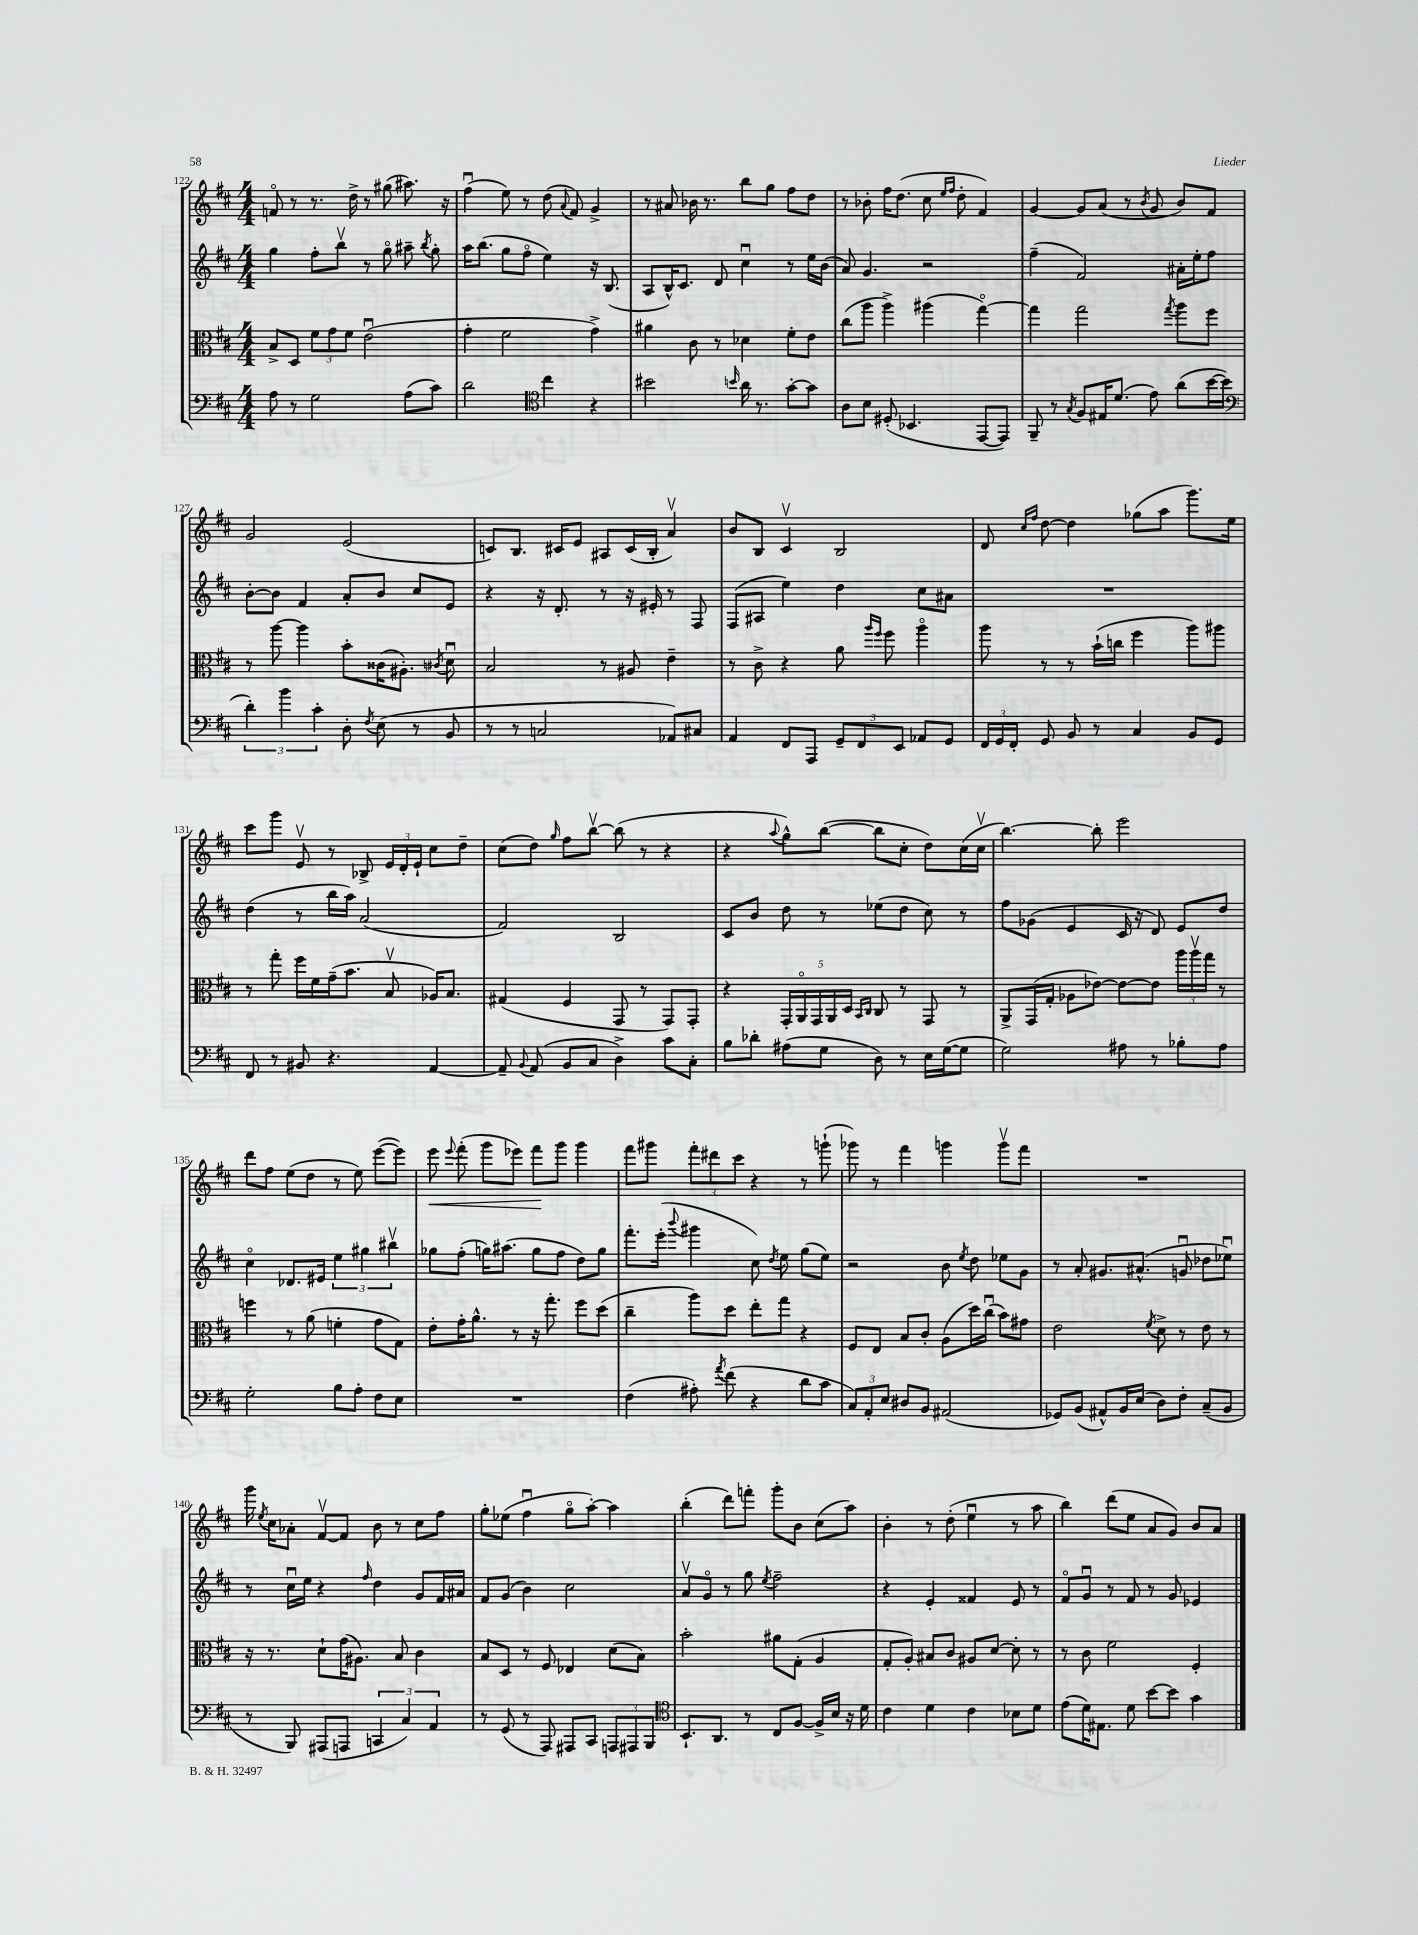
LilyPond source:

<<
\new StaffGroup <<
\new Staff = "s0" {
    \clef treble \key d \major \numericTimeSignature \time 4/4
    \autoBeamOff f'8\flageolet r8 r8. d''16-> r8 gis''8( ais''8.) r16 |
    fis''4\downbow( e''8) r8 d''8( \appoggiatura { a'8 } fis'8) g'4-> |
    r8 ais'8 bes'16 r8. b''8[ g''8] fis''8[ d''8] |
    r8 bes'8-. fis''16[ d''8.]( cis''8 \grace { e''16[ fis''16] } d''8-. fis'4) |
    g'4~ g'8[ a'8]( r8 \acciaccatura { b'8 } g'8 b'8[) fis'8] |
    g'2 e'2( |
    c'8[) b8.] cis'16[ e'8] ais8[ cis'16( b16]-. a'4\upbow) |
    b'8[ b8] cis'4\upbow b2 |
    d'8 \grace { cis''16[ fis''16] } d''8~ d''4 ges''8[( a''8] g'''8.[) e''16] |
    cis'''8[ g'''8] e'8\upbow r8 bes8-> \tuplet 3/2 { e'16[ d'16-. e'16]-! } cis''8[ d''8]-- |
    cis''8[( d''8]) \grace { g''16 } fis''8[ b''8]~\upbow b''8( r8 r4 |
    r4 \appoggiatura { a''8 } g''8[-^) b''8]~( b''8[ cis''8]-. d''8[) cis''16( cis''16]\upbow |
    b''4.~) b''8-. e'''2 |
    d'''8[ fis''8] e''8[( d''8] r8 e''8) e'''8[~( e'''8]) |
    e'''8\< \appoggiatura { e'''8 } fis'''8-.( g'''8[ ees'''8]) fis'''8[\! g'''8] g'''4 |
    fis'''8[ gis'''8] \tuplet 3/2 { fis'''8[-. dis'''8 cis'''8] } r4 r8 g'''8-!( |
    ges'''8) r8 fis'''4 g'''4 g'''8[\upbow fis'''8] |
    R1 |
    g'''16 \acciaccatura { e''8 } cis''16[ aes'8]-. fis'8[~\upbow fis'8] b'8 r8 cis''8[ fis''8] |
    g''8[-. ees''8]( fis''4\downbow g''8[\flageolet a''8]~-.) a''4 |
    b''4-.( d'''8[) f'''8]-. g'''8[-. b'8] cis''8[( a''8]) |
    b'4-. r8 d''8-.( e''4\downbow r8 a''8 |
    b''4) d'''8[( e''8] a'8[ g'8]) b'8[ a'8] \bar "|." |
}
\new Staff = "s1" {
    \clef treble \key d \major \numericTimeSignature \time 4/4
    \autoBeamOff g''4 fis''8[-. b''8]\upbow r8 g''8\flageolet ais''8-- \acciaccatura { b''8 } g''8-. |
    a''16[ b''8.]( g''8[ fis''8]\flageolet e''4) r16 b8.( |
    a8[ b16-^) cis'8.] d'8 cis''4\downbow r8 e''16[ b'16]( |
    a'8) g'4. r2 |
    fis''4--( fis'2) ais'16[-. e''16-. fis''8] |
    b'8[~-. b'8] fis'4 a'8[-. b'8] cis''8[ e'8] |
    r4 r16 d'8.-. r8 r16 eis'16-. r8 fis8 |
    fis8[( ais8] e''4) d''4 cis''8[ ais'8] |
    R1 |
    d''4( r8 b''16[ a''16]) a'2( |
    fis'2) b2 |
    cis'8[ b'8] d''8 r8 ees''8[( d''8] cis''8) r8 |
    fis''8[ ges'8]( e'4 cis'16 r16 d'8) e'8[ d''8] |
    cis''4\flageolet des'8.[ eis'16] \tuplet 3/2 { e''4 gis''4 bis''4\upbow } |
    ges''8[ fis''8]-.( g''16[) ais''8.]( g''8[ fis''8] d''8[) g''8] |
    fis'''8.[-. e'''16]-.( \appoggiatura { b'''8 } gis'''4 cis''8) \acciaccatura { d''8 } e''8 g''8[( e''8]) |
    r2 b'8 \acciaccatura { e''8 } d''8 ees''8[ g'8] |
    r8 a'8-. gis'8.[ ais'8.]-^( g'8\downbow des''8[ ees''8]\downbow) |
    r8 cis''16[\downbow e''16] r4 \grace { fis''16 } d''4 g'8[ fis'16 ais'16] |
    fis'8[ g'8]( b'4) cis''2 |
    a'8[\upbow g'8]\flageolet r8 g''8 \acciaccatura { e''8 } fis''2-- |
    r4 e'4-. fisis'4 e'8 r8 |
    fis'8[\flageolet g'8]\downbow r8 fis'8 r8 g'8 ees'4 \bar "|." |
}
\new Staff = "s2" {
    \clef alto \key d \major \numericTimeSignature \time 4/4
    \autoBeamOff b8[-> d8] \tuplet 3/2 { fis'8[ g'8 fis'8] } e'2\downbow( |
    g'4-. fis'2 g'4->) |
    ais'4 cis'8 r8 des'4 fis'8[-. e'8] |
    cis''8[( a''8] a''4->) ais''4( g''4~\flageolet) |
    g''4 g''2 \acciaccatura { g''8 } a''8[ fis''8] |
    r8 a''8~ a''4 b'8[-. cisis'16( ais8.]-.) \acciaccatura { cis'8 } d'8\downbow |
    b2 r8 ais8 e'4-- |
    r8 cis'8-> r4 a'8 \grace { a''16[ fis''16] } fis''8 a''4\flageolet |
    a''8 r8 r8 b'16[-!( c''16] fis''4 a''8[) ais''8] |
    r8 g''8-. fis''16[ fis'16 g'16--( b'8.] b8\upbow aes16[) b8.] |
    gis4( fis4 g,8 r8 g,8[) g,8]-. |
    r4 \tuplet 5/4 { g,16[-. a,16\flageolet g,16 a,16 d16] } \grace { b,16[ cis16] } cis8 r8 g,8 r8 |
    a,8[-> g,16( g16]-. aes8[ ees'8]~) ees'8[~ ees'8] \tuplet 3/2 { a''16[ a''16\upbow g''16] } r8 |
    f''4 r8 a'8( f'4-. g'8[ g8]) |
    e'8[-. g'16-. a'8.]-^ r8 r16 g''8.-. fis''8[ d''8]( |
    cis''4-- a''8[) d''8] e''8[-. g''8] r4 |
    fis8[ e8] b8[ cis'8]-. a8[( d''16) cis''16]\downbow( b'8[) gis'8] |
    e'2 \acciaccatura { fis'8 } d'8-> r8 e'8 r8 |
    r16 r8. d'8[-! g'16( ais8.]) b8 cis'4 |
    b8[ d8] r8 fis8 ees4 d'8[( b8]) |
    b'2-. ais'8[ g8]-.( a4 |
    g8[-. a8]-.) bis8[ cis'8] ais8[ d'8]~ d'8-. r8 |
    r8 cis'8 fis'2 fis4-. \bar "|." |
}
\new Staff = "s3" {
    \clef bass \key d \major \numericTimeSignature \time 4/4
    \autoBeamOff a8 r8 g2 a8[( cis'8]) |
    d'2 \clef tenor cis''4 r4 |
    bis'2 \grace { b'16 } a'16 r8. g'8[~-. g'8] |
    a8[ b8] dis8-.( bes,4. e,8[~ e,8]) |
    fis,8-- r8 \acciaccatura { g8 } fis8[ eis16 d'8.]( e'8) a'8[( b'16~ b'16] |
    \clef bass \tuplet 3/2 { d'4-.) b'4 cis'4-. } d8-. \acciaccatura { fis8 } e8( r8 b,8 |
    r8 r8 c2 aes,8[) cis8] |
    a,4 fis,8[ a,,8] \tuplet 3/2 { g,8[-- fis,8 e,8] } aes,8[ g,8] |
    \tuplet 3/2 { fis,16[ g,16 fis,16]-. } g,8 b,8 r8 cis4 b,8[ g,8] |
    fis,8 r8 bis,8 r4. a,4~ |
    a,8-- \appoggiatura { b,8 } a,8( b,8[ cis8] d4->) cis'8[ cis8]-. |
    b8[ des'8]-. ais8[( g8] d8) r8 e16[ g16~( g8] |
    g2) ais8 r8 bes8[-. ais8] |
    g2-. b8[ a8]-. fis8[ e8] |
    R1 |
    fis4( ais8-.) \acciaccatura { a'8 } fis'8( r4 d'8[ cis'8] |
    \tuplet 3/2 { cis8[) a,8-. e8] } dis8[ b,8] ais,2( |
    ges,8[) b,8]( ais,8[-^) b,16 e16]( d8[) fis8]-. cis8[--( b,8] |
    r8 b,,8) ais,,8[( a,,8] \tuplet 3/2 { c,4 cis4) a,4 } |
    r8 g,8( r8 a,,8) ais,,8[ cis,8] \tuplet 3/2 { a,,8[ ais,,8 b,,8] } |
    \clef tenor b,8.[-! a,8.] r8 cis8[ fis8]~ fis16[-> b16] r16 d'16 |
    cis'4 d'4 cis'4 bes8[ d'8] |
    e'8[( d'16) eis8.] d'8 b'8[~ b'8] g'4 \bar "|." |
}
>>
>>
\layout { \context { \Score currentBarNumber = #122 } }
